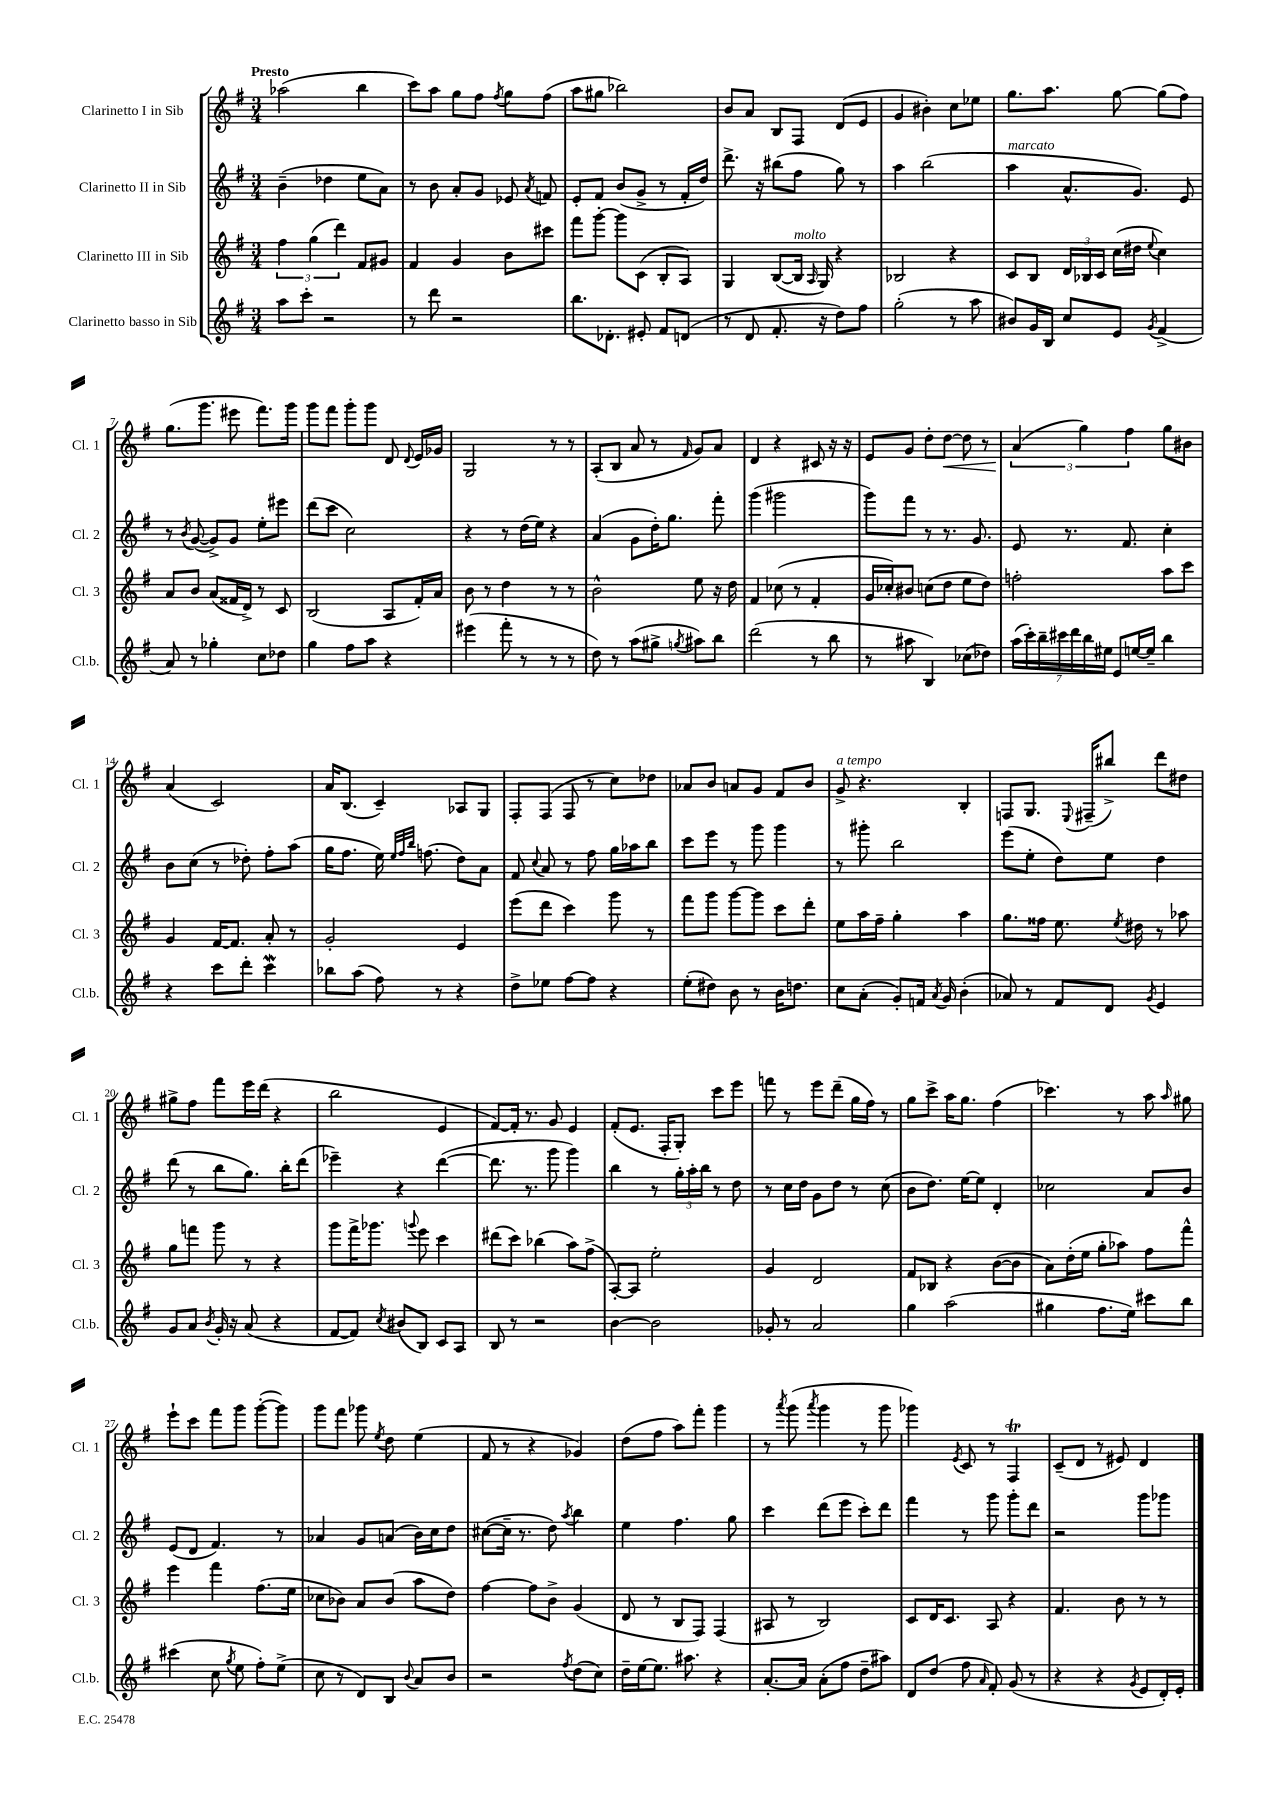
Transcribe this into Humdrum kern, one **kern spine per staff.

**kern	**kern	**kern	**kern
*staff4	*staff3	*staff2	*staff1
*clefG2	*clefG2	*clefG2	*clefG2
*k[f#]	*k[f#]	*k[f#]	*k[f#]
*M3/4	*M3/4	*M3/4	*M3/4
8aa	6ff#	(4b~	(2aa-
8ccc'	.	.	.
.	(6gg	.	.
2r	.	4dd-	.
.	6ddd)	.	.
.	8f#	8ee	4bb
.	8g#	8a)	.
=	=	=	=
8r	4f#	8r	8ccc)
8ddd	.	8b	8aa
2r	4g	8a'	8gg
.	.	8g	8ff#
.	.	.	8qff#
.	8b	8e-	8gg
.	.	8qa	.
.	8ccc#	8f	(8ff#
=	=	=	=
8.bb	8fff#	8e'	8aa
.	[8ggg'	8f#	8gg#
8.d-'	.	.	.
.	8ggg]	(8b	2bb-)
8e#'	(8c	8g^	.
8f#	8B'	8r	.
(8d	8A)	16f#'	.
.	.	16dd)	.
=	=	=	=
8r	4G	8.ddd^	8b
8d	.	.	8a
.	.	16r	.
8.f#'	([8B	(8bb#	8B
.	16B]	8ff#	8F#
.	16qqA	.	.
16r	16G)	.	.
8dd)	4r	8gg)	(8d
8ff#	.	8r	8e
=	=	=	=
(2gg'	2B-	4aa	4g
.	.	(2bb	4b#')
8r	4r	.	8cc
8aa	.	.	8ee-
=	=	=	=
8b#)	8c	4aa	8.gg
16g	8B	.	.
16B	.	.	8.aa
8cc	24d	8.a^^	.
.	24B-	.	.
.	24c	.	.
8e	(16cc	.	[8gg
.	16dd#	8.g)	.
8qg	8qqee	.	.
(4f#^	4cc)	.	(8gg]
.	.	8e	8ff#)
=	=	=	=
8a)	8a	8r	(8.gg
.	.	8qb	.
8r	8b	([8g	.
.	.	.	8.ggg
4gg-'	(8a	8g^])	.
.	16f##	8g	8eee#
.	16d^)	.	.
8cc	8r	8ee'	8.fff#)
8dd-	8c	8eee#	.
.	.	.	16ggg
=	=	=	=
4gg	(2B	(8ddd	8ggg
.	.	8ccc	8fff#
8ff#	.	2cc)	8ggg'
8aa	.	.	8ggg
4r	8A	.	8d
.	.	.	8qqd
.	16f#')	.	16e
.	16a	.	16g-
=	=	=	=
(4eee#	8b	4r	2G
.	8r	.	.
8fff#'	4dd	8r	.
8r	.	(16dd	.
.	.	16ee)	.
8r	8r	4r	8r
8r	8r	.	8r
=	=	=	=
8dd)	2b^^	(4a	(8A'
8r	.	.	8B
(8aa	.	8g	8a
8gg#^	.	16dd')	8r
.	.	8.gg	.
8qgg	.	.	16qqf#
8aa#)	8ee	.	8g)
8bb	16r	8fff#'	8a
.	16dd	.	.
=	=	=	=
(2ddd	4f#	(4ggg	4d
.	(8cc-	2ggg#	4r
.	8r	.	.
8r	4f#'	.	8c#
8bb	.	.	16r
.	.	.	16r
=	=	=	=
8r	16g	8ggg)	8e
.	16cc-')	.	.
8aa#	8b#	8fff#	8g
4B)	(8cc	8r	8dd'
.	8dd	8.r	[8dd
(8cc-	8ee	.	8dd]
.	.	8.g	.
8dd-)	8dd)	.	8r
=	=	=	=
(28aa	2ff'	8e	(6a
28ccc')	.	.	.
28bb~	.	.	.
28ccc#	.	.	.
.	.	8.r	.
28ddd	.	.	.
.	.	.	6gg)
28bb	.	.	.
28ee#	.	.	.
8e	.	.	.
.	.	8.f#	.
.	.	.	6ff#
[16ee	.	.	.
16ee~]	.	.	.
4bb	8aa	4cc'	8gg
.	8ccc	.	8b#
=	=	=	=
4r	4g	8b	(4a
.	.	(8cc	.
8ccc	[16f#	8r	2c)
.	8.f#]	.	.
8ddd'	.	8dd-')	.
4ccc	8a'	8ff#'	.
.	8r	(8aa	.
=	=	=	=
8bb-	2g'	16gg	16a
.	.	8.ff#	(8.B
(8aa	.	.	.
8ff#)	.	16ee)	4c~)
.	.	32qqee	.
.	.	32qqff#	.
.	.	32qqbb	.
.	.	(8.ff	.
8r	.	.	.
4r	4e	8dd)	8A-
.	.	8a	8G
=	=	=	=
8dd^	(8eee	8f#	8F#'
.	.	8qqcc	.
8ee-	8ddd	8a	(8F#
[8ff#	4ccc)	8r	8F#
8ff#]	.	8ff#	8r
4r	8ggg	16gg	8cc)
.	.	16aa-	.
.	8r	8bb	8dd-
=	=	=	=
(8ee'	8fff#	8ccc	8a-
8dd#)	8ggg	8eee	8b
8b	[8ggg	8r	8a
8r	8ggg]	8ggg	8g
16b	8ccc	4ggg	8f#
8.dd	.	.	.
.	8ddd'	.	8b
=	=	=	=
8cc	8ee	8r	8g^
(8a'	16aa	8ggg#'	4.r
.	16ff#~	.	.
8g')	4gg'	2bb	.
16f	.	.	.
8qa	.	.	.
16g	.	.	.
(4b'	4aa	.	4B'
=	=	=	=
8a-)	8.gg	(8eee	8F
8r	.	8ee'	8.G
.	16ff##	.	.
8f#	8.ee	8dd)	.
.	.	.	8qqE
.	.	.	(16F#~
8d	.	8ee	8bb#^)
.	8qee	.	.
.	16dd#	.	.
8qg	.	.	.
4e	8r	4dd	8ddd
.	8aa-	.	8dd#
=	=	=	=
8g	8gg	(8ddd	8gg#^
8a	8fff	8r	8ff#
8qb	.	.	.
16g'	8ggg	8bb	8fff#
16r	.	.	.
(8a	8r	8.gg)	16eee
.	.	.	(16ddd
4r	4r	.	4r
.	.	16bb'	.
.	.	(8ddd	.
=	=	=	=
[8f#	8ggg	4eee-~)	2bb
8f#])	16fff#^	.	.
.	8.ggg-	.	.
8qcc	.	.	.
(8b#	.	4r	.
.	8qqggg	.	.
8B)	8eee	.	.
8c	4ccc	([4ddd	4e
8A	.	.	.
=	=	=	=
8B	(8ddd#	8.ddd]	[8f#)
8r	8ccc)	.	16f#']
.	.	8.r	8.r
2r	(4bb-	.	.
.	.	8ggg	8g
.	8aa)	4ggg)	4e
.	(8ff#^	.	.
=	=	=	=
[4b	[8A')	4bb	(8f#'
.	8A]	.	8.e
2b]	2ee'	8r	.
.	.	.	16F#'
.	.	24gg'	8G')
.	.	24aa'	.
.	.	24bb	.
.	.	8r	8ccc
.	.	8dd	8eee
=	=	=	=
8g-'	4g	8r	8fff
8r	.	16cc	8r
.	.	16dd	.
2a	2d	8g	8eee
.	.	8dd	(8ddd~
.	.	8r	16gg
.	.	.	16ff#)
.	.	(8cc	8r
=	=	=	=
4gg	8f#	8b	8gg
.	8B-	8.dd)	8ccc^
(2aa	4r	.	16aa
.	.	[16ee	8.gg
.	.	8ee]	.
.	([8b	4d'	(4ff#
.	8b]	.	.
=	=	=	=
4gg#	8a)	2cc-	4.ccc-)
.	(16dd'	.	.
.	16ee	.	.
8.ff#	8gg'	.	.
.	8aa-)	.	8r
16ee)	.	.	.
8ccc#	8ff#	8a	8aa
.	.	.	16qqaa
8bb	8fff#^^	8b	8gg#
=	=	=	=
(4ccc#	4eee	(8e	8eee`
.	.	8d	8ccc
8cc	4fff#	4.f#)	8fff#
8qgg	.	.	.
8ee	.	.	8ggg
8ff#')	(8.ff#	.	([8ggg'
(8ee^	.	8r	8ggg])
.	16ee	.	.
=	=	=	=
8cc	8cc-	4a-	8ggg
8r	8b-)	.	8fff#
8d)	8a	8g	8ggg-
.	.	.	8qee
8B	(8b-	(8a	8dd
8qqb	.	.	.
8a	8aa	16b)	(4ee
.	.	16cc	.
8b	8dd)	8dd	.
=	=	=	=
2r	[4ff#	([8cc#	8f#
.	.	16cc#~]	8r
.	.	8.r	.
.	8ff#]	.	4r
.	8b^	8dd)	.
8qff#	.	8qaa	.
(8dd	(4g	4bb	4g-)
8cc)	.	.	.
=	=	=	=
16dd~	8d	4ee	(8dd
[16ee	.	.	.
8.ee]	8r	.	8ff#
.	8B	4.ff#	8aa)
8.aa#	.	.	.
.	8F#)	.	8fff#'
4r	(4F#	.	4ggg
.	.	8gg	.
=	=	=	=
[8.a'	8A#	4ccc	8r
.	.	.	8qaaa
.	8r	.	(8ggg
16a]	.	.	.
.	.	.	8qaaa
(8a'	2B)	(8ddd	4ggg
8ff#	.	8eee	.
8dd~	.	8ccc')	8r
8aa#)	.	8ddd	8ggg
=	=	=	=
8d	8c	4fff#	4ggg-)
(8dd	16d	.	.
.	8.c	.	.
.	.	.	8qe
8ff#	.	8r	8c
16qqa	.	.	.
8f#')	8A	8ggg	8r
(8g	4r	8ggg'	4F#
8r	.	8ddd	.
=	=	=	=
4r	4.f#	2r	(8c~
.	.	.	8d
4r	.	.	8r
.	8b	.	8e#)
8qg	.	.	.
8e	8r	8ggg	4d
16d')	8r	8ggg-	.
16e'	.	.	.
==	==	==	==
*-	*-	*-	*-
